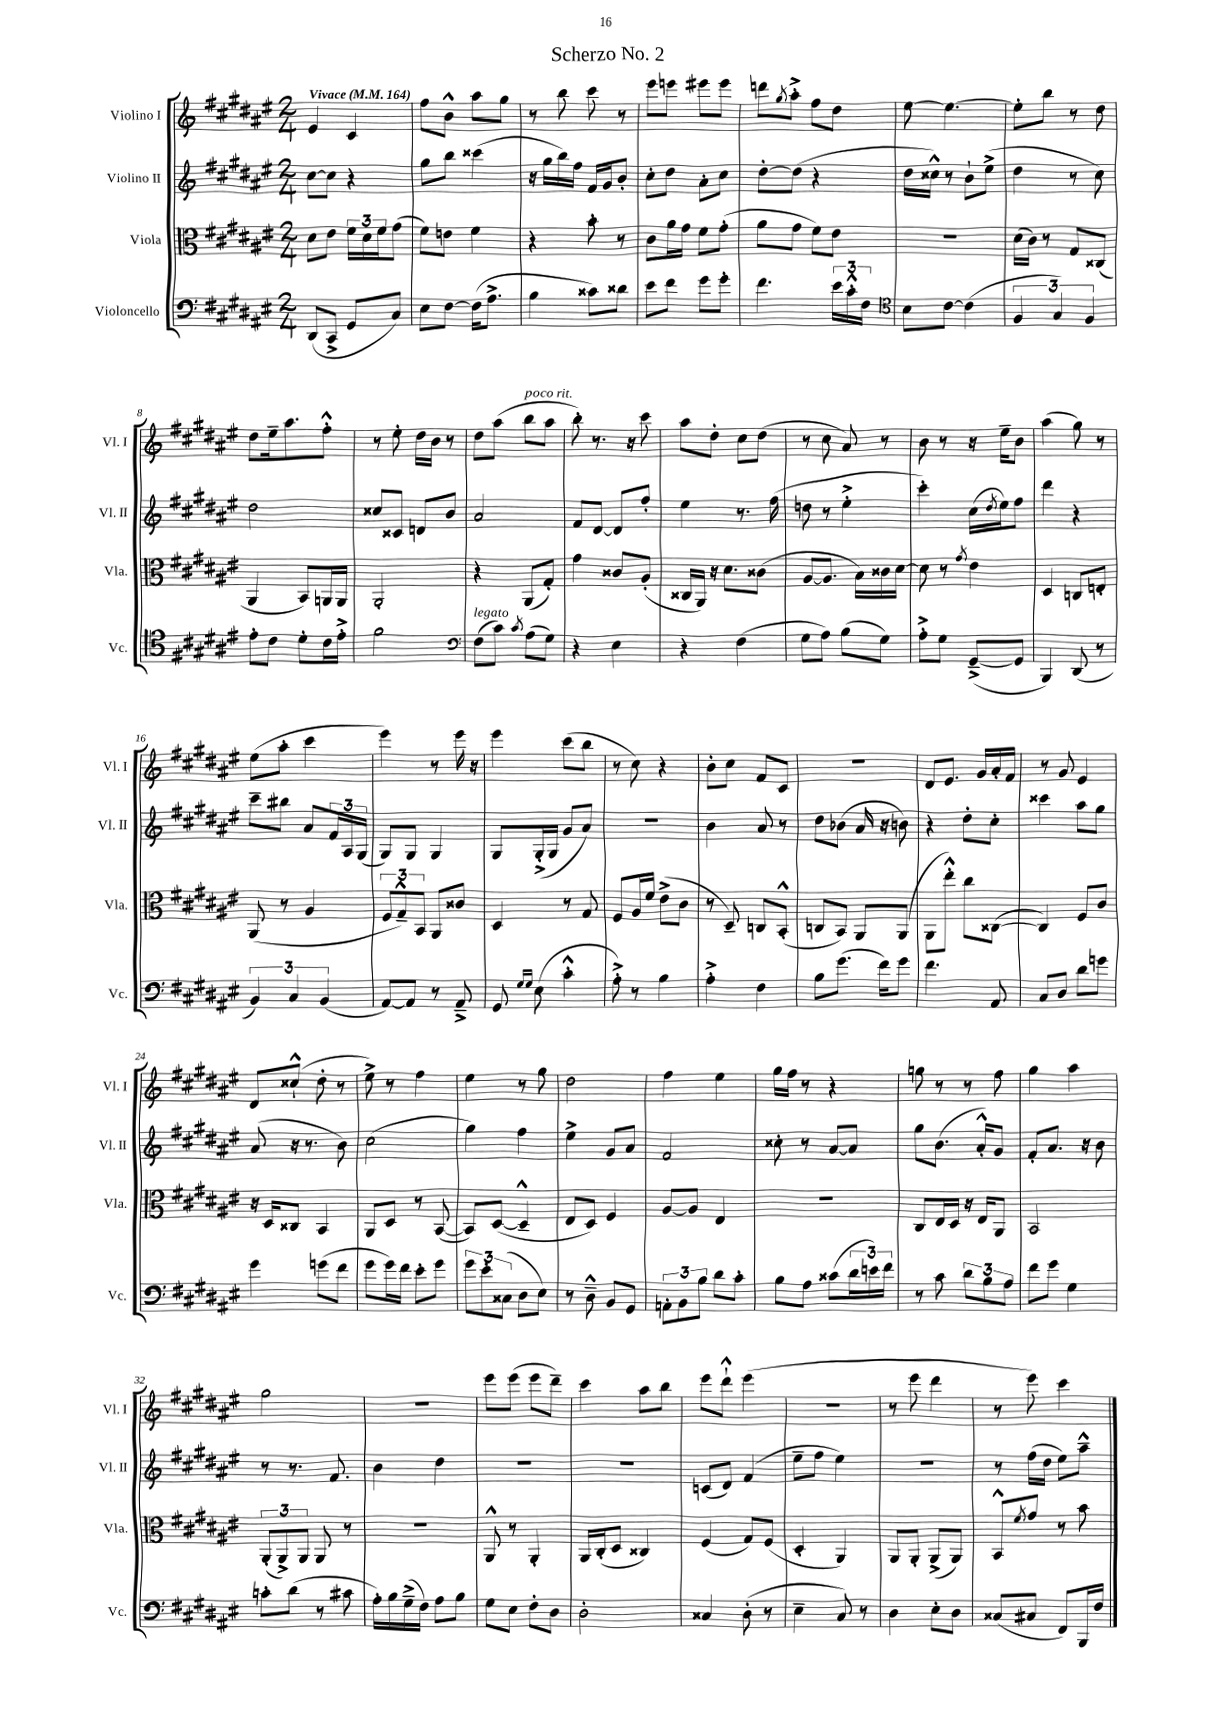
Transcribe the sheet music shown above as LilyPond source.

\header { title = "Scherzo No. 2" }
<<
\new StaffGroup <<
\new Staff = "s0" \with { instrumentName = "Violino I" shortInstrumentName = "Vl. I" } {
    \clef treble \key fis \major \numericTimeSignature \time 2/4 \tempo "Vivace" 4 = 164
    eis'4 cis'4 |
    fis''8 b'8-^ ais''8 gis''8 |
    r8 b''8 cis'''8 r8 |
    eis'''8 e'''8 eis'''8 eis'''8 |
    d'''8 \acciaccatura { gis''8 } ais''8-.-> fis''8 dis''8 |
    eis''8~ eis''4.~ |
    eis''8-. b''8 r8 dis''8 |
    dis''8 eis''16-- ais''8. fis''8-.-^ |
    r8 eis''8-. dis''16 b'16 r8 |
    dis''8 ais''8( b''8^\markup { \italic "poco rit." } ais''8 |
    b''8-.) r8. r16 cis'''8 |
    ais''8 dis''8-. cis''8 dis''8( |
    r8 cis''8 ais'8) r8 |
    b'8 r8 r16 eis''16-- b'8 |
    ais''4( gis''8) r8 |
    eis''8( ais''8-. cis'''4 |
    eis'''4) r8 eis'''16 r16 |
    eis'''4 cis'''8( b''8 |
    r8 cis''8) r4 |
    b'8-. cis''8 fis'8 cis'8 |
    r2 |
    dis'8 eis'8. gis'16 ais'16-. fis'16 |
    r8 gis'8 eis'4 |
    dis'8 cisis''8-!-^( dis''8-. r8 |
    eis''8->) r8 fis''4 |
    eis''4 r8 gis''8 |
    dis''2 |
    fis''4 eis''4 |
    gis''16 fis''16 r8 r4 |
    g''8 r8 r8 fis''8 |
    gis''4 ais''4 |
    gis''2 |
    R2 |
    eis'''8 eis'''8( eis'''8 dis'''8--) |
    cis'''4 ais''8 b''8 |
    eis'''8 dis'''8-!-^ eis'''4( |
    R2 |
    r8 eis'''8 dis'''4 |
    r8 eis'''8) cis'''4 \bar "|." |
}
\new Staff = "s1" \with { instrumentName = "Violino II" shortInstrumentName = "Vl. II" } {
    \clef treble \key fis \major \numericTimeSignature \time 2/4
    cis''8~ cis''8 r4 |
    gis''8 b''8 cisis'''4( |
    r16 gis''16 b''16) fis''16 fis'16 gis'16 b'8-. |
    cis''8-. dis''8 ais'8-. cis''8 |
    dis''8~-. dis''8( r4 |
    dis''16 cisis''16-^) r8 b'8-! eis''8->( |
    dis''4 r8 cis''8) |
    dis''2 |
    cisis''8 cisis'8 d'8 b'8 |
    ais'2 |
    fis'8 dis'8~ dis'8 fis''8-. |
    eis''4 r8. fis''16( |
    d''8 r8 eis''4-.-> |
    cis'''4-.) cis''16( \acciaccatura { dis''8 } eis''16) fis''8 |
    dis'''4 r4 |
    cis'''8-- bis''8 ais'8 \tuplet 3/2 { fis'16 ais16 gis16( } |
    gis8) gis8 gis4 |
    gis8 gis16-.->( gis16 gis'8 ais'8) |
    R2 |
    b'4 ais'8 r8 |
    dis''8 bes'8( ais'16 r16 b'8) |
    r4 dis''8-. cis''8-. |
    cisis'''4 ais''8 gis''8 |
    ais'8( r16 r8. b'8) |
    cis''2( |
    gis''4) fis''4 |
    eis''4-> gis'8 ais'8 |
    fis'2 |
    cisis''8-. r8 ais'8~ ais'8 |
    gis''8 b'8.( ais'16-.-^) gis'8 |
    fis'8-. ais'8. r16 b'8 |
    r8 r8. fis'8. |
    b'4 dis''4 |
    R2 |
    R2 |
    c'8( dis'8) fis'4( |
    eis''8-- fis''8 eis''4) |
    r2 |
    r8 fis''16( dis''16 eis''8) ais''8---^ \bar "|." |
}
\new Staff = "s2" \with { instrumentName = "Viola" shortInstrumentName = "Vla." } {
    \clef alto \key fis \major \numericTimeSignature \time 2/4
    dis'8 eis'8 \tuplet 3/2 { fis'16 dis'16 fis'16 } gis'8( |
    fis'8) e'8 fis'4 |
    r4 b'8-. r8 |
    cis'8 ais'16 gis'16 fis'8 gis'8-.( |
    ais'8 gis'8 fis'8) eis'8 |
    R2 |
    dis'16( cis'16) r8 gis8 cisis8( |
    ais,4 b,8) a,16 a,16 |
    ais,2-. |
    r4 ais,8( gis8-.) |
    gis'4 cisis'8 ais8-.( |
    cisis16 ais,16) r16 dis'8. cisis'8( |
    ais8~ ais8. b16) cisis'16 dis'16~ |
    dis'8 r8 \acciaccatura { gis'8 } eis'4 |
    dis4 c8 e8-. |
    ais,8( r8 ais4 |
    \tuplet 3/2 { fis8 gis8---^) b,8 } ais,8 cisis'8 |
    dis4 r8 gis8 |
    fis8 ais16 fis'16 eis'8->( cis'8 |
    r8 dis8--) c8 b,8-.-^( |
    c8 b,8) ais,8 ais,8( |
    ais,8 eis''8-.-^) cis''8 cisis8~( |
    cisis4) fis8 cis'8 |
    r16 dis16 cisis8 b,4 |
    ais,8 dis8 r8 b,8~( |
    b,8) dis8~( dis4---^ |
    eis8 dis8) fis4 |
    ais8~ ais8 eis4 |
    R2 |
    cis8 eis16 dis16 r16 eis16 ais,8 |
    b,2 |
    \tuplet 3/2 { ais,8-.( ais,8->) ais,8 } ais,8 r8 |
    R2 |
    ais,8-^ r8 ais,4-. |
    ais,16 cis16-.( dis8 cisis4) |
    fis4( gis8) fis8( |
    dis4-. ais,4) |
    ais,8 ais,8-. ais,8->( ais,8) |
    b,8-^ \acciaccatura { fis'8 } gis'8 r8 b'8 \bar "|." |
}
\new Staff = "s3" \with { instrumentName = "Violoncello" shortInstrumentName = "Vc." } {
    \clef bass \key fis \major \numericTimeSignature \time 2/4
    dis,8( cis,8-> gis,8 cis8) |
    eis8 fis8~ fis16( ais8.-> |
    b4 cisis'8) disis'8 |
    eis'8 fis'8 gis'8 gis'8-. |
    fis'4. \tuplet 3/2 { eis'16 cis'16-.-^ fis16 } |
    \clef tenor b8 cis'8~ cis'4( |
    \tuplet 3/2 { fis4 gis4) fis4 } |
    eis'8-. cis'8 dis'8-. cis'16 eis'16-.-> |
    fis'2 |
    \clef bass fis8^\markup { \italic "legato" }( cis'8) \acciaccatura { cis'8 } ais8( gis8) |
    r4 eis4 |
    r4 fis4( |
    gis8 ais8) b8( gis8) |
    ais8-.-> gis8 gis,8~--->( gis,8 |
    b,,4) dis,8( r8 |
    \tuplet 3/2 { b,4) cis4 b,4( } |
    ais,8~) ais,8 r8 ais,8---> |
    gis,8 \grace { gis16 gis16 } eis8( cis'4-.-^ |
    ais8-.->) r8 b4 |
    ais4-.-> fis4 |
    b8 gis'8.( fis'16) gis'8 |
    fis'4. ais,8 |
    cis8 dis8 dis'8 g'8 |
    gis'4 g'8( fis'8 |
    gis'8 gis'16) fis'16 eis'8-. gis'8 |
    \tuplet 3/2 { gis'8 eis'8-. cisis8( } dis8 eis8) |
    r8 dis8---^ b,8 gis,8 |
    \tuplet 3/2 { a,8-. b,8 b8 } dis'8 cis'8-. |
    b8 ais8 cisis'8( \tuplet 3/2 { dis'16 e'16) fis'16 } |
    r8 cis'8 \tuplet 3/2 { dis'8 b8 ais8 } |
    fis'8 gis'8 gis4 |
    c'8-. dis'8( r8 cis'8 |
    ais16-.) b16 gis16--->( fis16) ais8 b8 |
    gis8 eis8 fis8-. dis8 |
    dis2-. |
    cisis4 dis8-.( r8 |
    eis4-- cis8) r8 |
    dis4 eis8-. dis8 |
    cisis8( cis8 fis,8) b,,16 fis16 \bar "|." |
}
>>
>>
